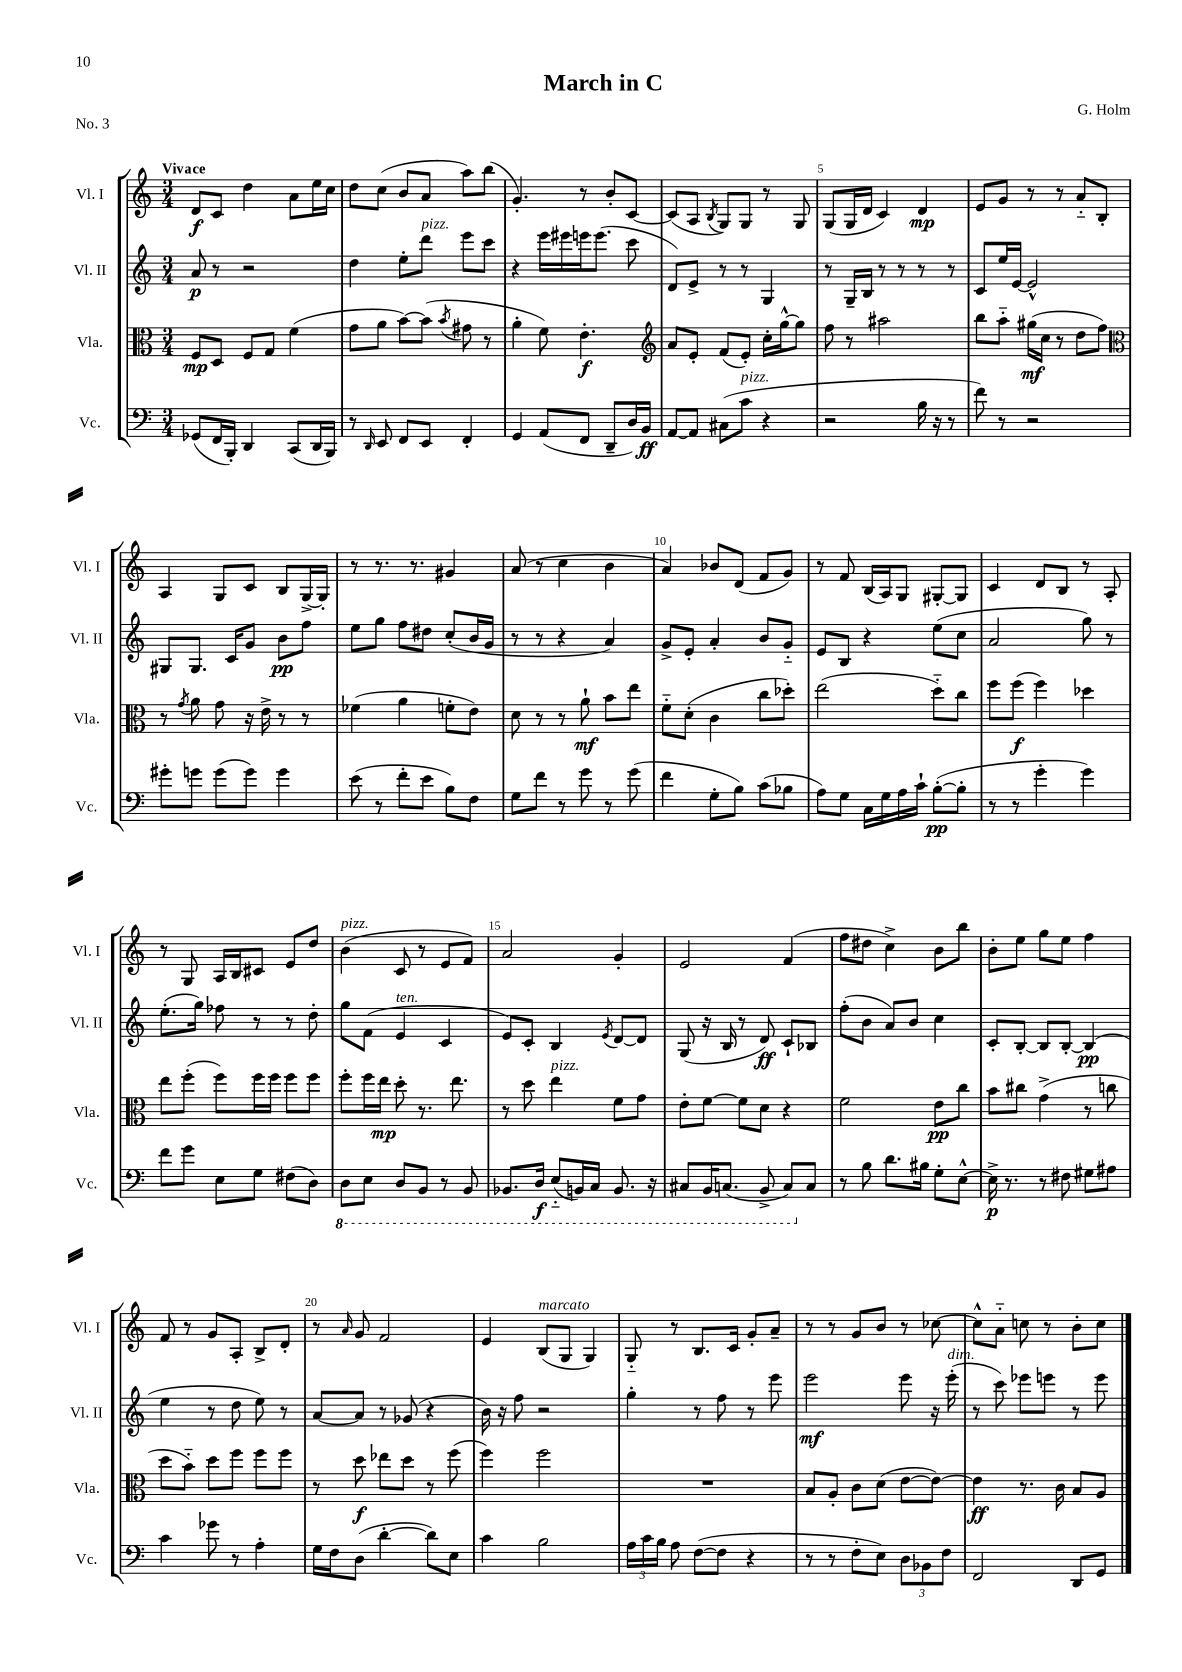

**kern	**dynam	**kern	**dynam	**kern	**dynam	**kern	**dynam
*part4	*part4	*part3	*part3	*part2	*part2	*part1	*part1
*staff4	*staff4	*staff3	*staff3	*staff2	*staff2	*staff1	*staff1
*I"Vc.	*	*I"Vla.	*	*I"Vl. II	*	*I"Vl. I	*
*I'Vc.	*	*I'Vla.	*	*I'Vl. II	*	*I'Vl. I	*
*clefF4	*	*clefC3	*	*clefG2	*	*clefG2	*
*k[]	*	*k[]	*	*k[]	*	*k[]	*
*M3/4	*	*M3/4	*	*M3/4	*	*M3/4	*
=1	=1	=1	=1	=1	=1	=1	=1
!	!	!	!	!	!	!LO:TX:a:B:t=Vivace	!
(8GG-X/L	.	8F/L	mp	8a/	p	8d/L	f
16FF/L	.	8D/J	.	8r	.	8c/J	.
16BBB'/JJ)	.	.	.	.	.	.	.
4DD/	.	8F/L	.	2r	.	4dd\	.
.	.	8G/J	.	.	.	.	.
(8CC/L	.	(4f\	.	.	.	8a\L	.
16DD/L	.	.	.	.	.	16ee\L	.
16BBB/JJ)	.	.	.	.	.	16cc\JJ	.
=2	=2	=2	=2	=2	=2	=2	=2
8r	.	8g\L	.	4dd\	.	8dd\L	.
16qqDD/	.	.	.	.	.	.	.
8EE/	.	8a\J	.	.	.	(8cc\J	.
8FF/L	.	[8b\L)	.	8ee'\L	.	8b/L	.
!	!	!	!	!LO:TX:a:i:t=pizz.	!	!	!
8EE/J	.	(8b\J]	.	8ddd\J	.	8a/J	.
.	.	8qb/	.	.	.	.	.
4FF'/	.	8g#X\	.	8eee\L	.	8aa\L)	.
.	.	8r	.	8ccc\J	.	(8bb\J	.
=3	=3	=3	=3	=3	=3	=3	=3
4GG/	.	4a'\	.	4r	.	4.g'/)	.
(8AA/L	.	8f\)	.	16eee\LL	.	.	.
.	.	.	.	16eee#X\	.	.	.
8FF/J	.	4.e'\	f	16eeen\J	.	8r	.
.	.	.	.	(8.eee\J	.	.	.
8DD~/L	.	.	.	.	.	8b'/L	.
16D/L)	.	.	.	8ccc\	.	[8c/J	.
16BB/JJ	ff	.	.	.	.	.	.
=4	=4	=4	=4	=4	=4	=4	=4
*	*	*clefG2	*	*	*	*	*
[8AA/L	.	8a/L	.	8d/L)	.	(8c/L]	.
8AA/J]	.	8e'/J	.	8e^/J	.	8A/J	.
.	.	.	.	.	.	8qB/	.
(8C#X\L	.	(8f/L	.	8r	.	8G/L)	.
!LO:TX:a:i:t=pizz.	!	!	!	!	!	!	!
8c\J	.	8e'/J)	.	8r	.	8G/J	.
4r	.	16cc'\LL	.	4G/	.	8r	.
.	.	[16gg^^\J	.	.	.	.	.
.	.	8gg\J]	.	.	.	8G/	.
=5	=5	=5	=5	=5	=5	=5	=5
2r	.	8ff\	.	8r	.	(8G/L	.
.	.	8r	.	16G~/LL	.	16G/L	.
.	.	.	.	16B/JJ	.	16d/JJ	.
.	.	2aa#X\	.	8r	.	4c/)	.
.	.	.	.	8r	.	.	.
16B\	.	.	.	8r	.	4d/	mp
16r	.	.	.	.	.	.	.
8r	.	.	.	8r	.	.	.
=6	=6	=6	=6	=6	=6	=6	=6
8f\)	.	8bb\L	.	8c/L	.	8e/L	.
8r	.	8aa\J	.	16ee/L	.	8g/J	.
.	.	.	.	[16e/JJ	.	.	.
2r	.	(16gg#X\LL	mf	2e^^/]	.	8r	.
.	.	16cc\JJ	.	.	.	.	.
.	.	8r	.	.	.	8r	.
.	.	8dd\L	.	.	.	8a/L	.
.	.	8ff\J)	.	.	.	8B'/J	.
!!LO:LB:g=z
=7	=7	=7	=7	=7	=7	=7	=7
*	*	*clefC3	*	*	*	*	*
8g#X'\L	.	8r	.	8G#X/L	.	4A/	.
.	.	8qg/	.	.	.	.	.
8gn\J	.	8a\	.	8.G#/J	.	.	.
(8g\L	.	8g\	.	.	.	8G/L	.
.	.	.	.	16c/KL	.	.	.
8g\J)	.	16r	.	8g/J	.	8c/J	.
.	.	16e^\	.	.	.	.	.
4g\	.	8r	.	8b\L	pp	8B/L	.
.	.	8r	.	8ff\J	.	[16G^/L	.
.	.	.	.	.	.	16G'/JJ]	.
=8	=8	=8	=8	=8	=8	=8	=8
(8e\	.	(4f-X\	.	8ee\L	.	8r	.
8r	.	.	.	8gg\J	.	8.r	.
8f'\L	.	4a\	.	8ff\L	.	.	.
.	.	.	.	.	.	8.r	.
8e\J	.	.	.	8dd#X\J	.	.	.
8B\L)	.	8fn'\L	.	(8cc'/L	.	4g#X/	.
8F\J	.	8e\J)	.	16b/L	.	.	.
.	.	.	.	16g/JJ	.	.	.
=9	=9	=9	=9	=9	=9	=9	=9
8G\L	.	8d\	.	8r	.	(8a/	.
8f\J	.	8r	.	8r	.	8r	.
8r	.	8r	.	4r	.	4cc\	.
8g\	.	8a`\	mf	.	.	.	.
8r	.	8b\L	.	4a/)	.	4b\	.
(8g\	.	8ee\J	.	.	.	.	.
=10	=10	=10	=10	=10	=10	=10	=10
4f\	.	8f\L	.	8g^/L	.	4a/)	.
.	.	(8d'\J	.	8e'/J	.	.	.
8G'\L	.	4c\	.	4a'/	.	8b-X/L	.
8B\J)	.	.	.	.	.	(8d/J	.
(8c\L	.	8cc\L	.	8b/L	.	8f/L	.
8B-X\J	.	8dd-X'\J)	.	8g/J	.	8g/J)	.
=11	=11	=11	=11	=11	=11	=11	=11
8A\L)	.	(2ee\	.	8e/L	.	8r	.
8G\J	.	.	.	8B/J	.	8f/	.
16C\LL	.	.	.	4r	.	(16B/LL	.
16G\	.	.	.	.	.	16A/J)	.
16A\	.	.	.	.	.	8G/J	.
16c`\JJ	.	.	.	.	.	.	.
([8B'\L	pp	8dd\L)	.	(8ee\L	.	[8G#X'/L	.
8B'\J]	.	8cc\J	.	8cc\J	.	8G#/J]	.
=12	=12	=12	=12	=12	=12	=12	=12
8r	.	8ff\L	.	2a/	.	4c/	.
8r	.	(8ff\J	f	.	.	.	.
4g'\	.	4ff\)	.	.	.	8d/L	.
.	.	.	.	.	.	8B/J	.
4g\)	.	4dd-X\	.	8gg\)	.	8r	.
.	.	.	.	8r	.	8A'/	.
!!LO:LB:g=z
=13	=13	=13	=13	=13	=13	=13	=13
8f\L	.	8ee\L	.	(8.ee'\L	.	8r	.
8g\J	.	(8ff'\J	.	.	.	8G/	.
.	.	.	.	16gg\Jk)	.	.	.
8E\L	.	8ff\L)	.	8ff-X\	.	16A/LL	.
.	.	.	.	.	.	16B/J	.
8G\J	.	16ff\L	.	8r	.	8c#X/J	.
.	.	16ff\JJ	.	.	.	.	.
(8F#X\L	.	8ff\L	.	8r	.	8e/L	.
8D\J)	.	8ff\J	.	8dd'\	.	8dd/J	.
=14	=14	=14	=14	=14	=14	=14	=14
*8ba	*	*	*	*	*	*	*
!	!	!	!	!	!	!LO:TX:a:i:t=pizz.	!
8DD\L	.	8ff'\L	.	8gg\L	.	(4b\	.
8EE\J	.	16ff\L	.	(8f\J	.	.	.
.	.	16ee\JJ	mp	.	.	.	.
!	!	!	!	!LO:TX:a:i:t=ten.	!	!	!
8DD/L	.	8dd'\	.	4e/	.	8c/	.
8BBB/J	.	8.r	.	.	.	8r	.
8r	.	.	.	4c/	.	8e/L	.
.	.	8.ee\	.	.	.	.	.
8BBB/	.	.	.	.	.	8f/J)	.
=15	=15	=15	=15	=15	=15	=15	=15
8.BBB-X/L	.	8r	.	8e/L)	.	2a/	.
.	.	8dd\	.	8c'/J	.	.	.
16DD/Jk	f	.	.	.	.	.	.
!	!	!LO:TX:a:i:t=pizz.	!	!	!	!	!
(8EE/L	.	4ee\	.	4B/	.	.	.
16BBBn/L)	.	.	.	.	.	.	.
16CC/JJ	.	.	.	.	.	.	.
.	.	.	.	8qe/	.	.	.
8.BBB/	.	8f\L	.	[8d/L	.	4g'/	.
.	.	8g\J	.	8d/J]	.	.	.
16r	.	.	.	.	.	.	.
=16	=16	=16	=16	=16	=16	=16	=16
8CC#X/L	.	8e'\L	.	(8G/	.	2e/	.
16BBB/K	.	[8f\J	.	16r	.	.	.
(8.CCn/J	.	.	.	16B/	.	.	.
.	.	8f\L]	.	8r	.	.	.
8BBB^/	.	8d\J	.	8d/)	ff	.	.
8CC/L)	.	4r	.	8c`/L	.	(4f/	.
*X8ba	*	*	*	*	*	*	*
8C/J	.	.	.	8B-X/J	.	.	.
=17	=17	=17	=17	=17	=17	=17	=17
8r	.	2f\	.	(8ff'\L	.	8ff\L	.
8B\	.	.	.	8b\J	.	8dd#X\J	.
8.d\L	.	.	.	8a/L)	.	4cc^\)	.
.	.	.	.	8b/J	.	.	.
16B#X\Jk	.	.	.	.	.	.	.
8G'\L	.	8e\L	pp	4cc\	.	8b\L	.
[8E^^\J	.	8cc\J	.	.	.	8bb\J	.
=18	=18	=18	=18	=18	=18	=18	=18
16E^\]	p	8b\L	.	8c'/L	.	8b'\L	.
8.r	.	.	.	.	.	.	.
.	.	8cc#X\J	.	[8B'/J	.	8ee\J	.
8r	.	(4g^\	.	8B/L]	.	8gg\L	.
8F#X\	.	.	.	[8B'/J	.	8ee\J	.
8G#X\L	.	8r	.	(4B/]	pp	4ff\	.
8A#X\J	.	8ccn\	.	.	.	.	.
!!LO:LB:g=z
=19	=19	=19	=19	=19	=19	=19	=19
4c\	.	8dd\L	.	4ee\	.	8f/	.
.	.	8b\J)	.	.	.	8r	.
8g-X\	.	8dd\L	.	8r	.	8g/L	.
8r	.	8ff\J	.	8dd\	.	8A'/J	.
4A'\	.	8ff\L	.	8ee\)	.	8B^/L	.
.	.	8ff\J	.	8r	.	8d'/J	.
=20	=20	=20	=20	=20	=20	=20	=20
16G\LL	.	8r	.	[8a/L	.	8r	.
16F\J	.	.	.	.	.	.	.
.	.	.	.	.	.	16qqa/	.
(8D\J	.	8dd\	f	8a/J]	.	8g/	.
[4d'\	.	8ee-X\L	.	8r	.	2f/	.
.	.	8dd\J	.	(8g-X/	.	.	.
8d\L])	.	8r	.	4r	.	.	.
8E\J	.	(8ff\	.	.	.	.	.
=21	=21	=21	=21	=21	=21	=21	=21
4c\	.	4ff\)	.	16b\)	.	4e/	.
.	.	.	.	16r	.	.	.
.	.	.	.	8ff\	.	.	.
!	!	!	!	!	!	!LO:TX:a:i:t=marcato	!
2B\	.	2ff\	.	2r	.	(8B/L	.
.	.	.	.	.	.	8G/J	.
.	.	.	.	.	.	4G/)	.
=22	=22	=22	=22	=22	=22	=22	=22
24A\LL	.	2.r	.	4gg'\	.	8G/	.
24c\	.	.	.	.	.	.	.
24B\JJ	.	.	.	.	.	.	.
8A\	.	.	.	.	.	8r	.
([8F\L	.	.	.	8r	.	8.B/L	.
8F\J]	.	.	.	8ff\	.	.	.
.	.	.	.	.	.	16c/Jk	.
4r	.	.	.	8r	.	8g'/L	.
.	.	.	.	8eee\	.	8a~/J	.
=23	=23	=23	=23	=23	=23	=23	=23
8r	.	8B/L	.	2eee\	mf	8r	.
8r	.	8A'/J	.	.	.	8r	.
8F'\L	.	8c\L	.	.	.	8g/L	.
8E\J)	.	(8d\J	.	.	.	8b/J	.
12D\L	.	[8e\L	.	8eee\	.	8r	.
12BB-X\	.	.	.	.	.	.	.
.	.	8e\J_)	.	16r	.	[8cc-X\	.
12F\J	.	.	.	.	.	.	.
!	!	!	!	!LO:TX:a:i:t=dim.	!	!	!
.	.	.	.	(16eee'\	.	.	.
=24	=24	=24	=24	=24	=24	=24	=24
2FF/	.	4e\]	ff	8r	.	8cc-^^\L]	.
.	.	.	.	8ccc\)	.	8a\J	.
.	.	8.r	.	8eee-X\L	.	8ccn\	.
.	.	.	.	8eeen\J	.	8r	.
.	.	16c\	.	.	.	.	.
8DD/L	.	8B/L	.	8r	.	8b'\L	.
8GG/J	.	8A/J	.	8eee\	.	8cc\J	.
==	==	==	==	==	==	==	==
*-	*-	*-	*-	*-	*-	*-	*-
